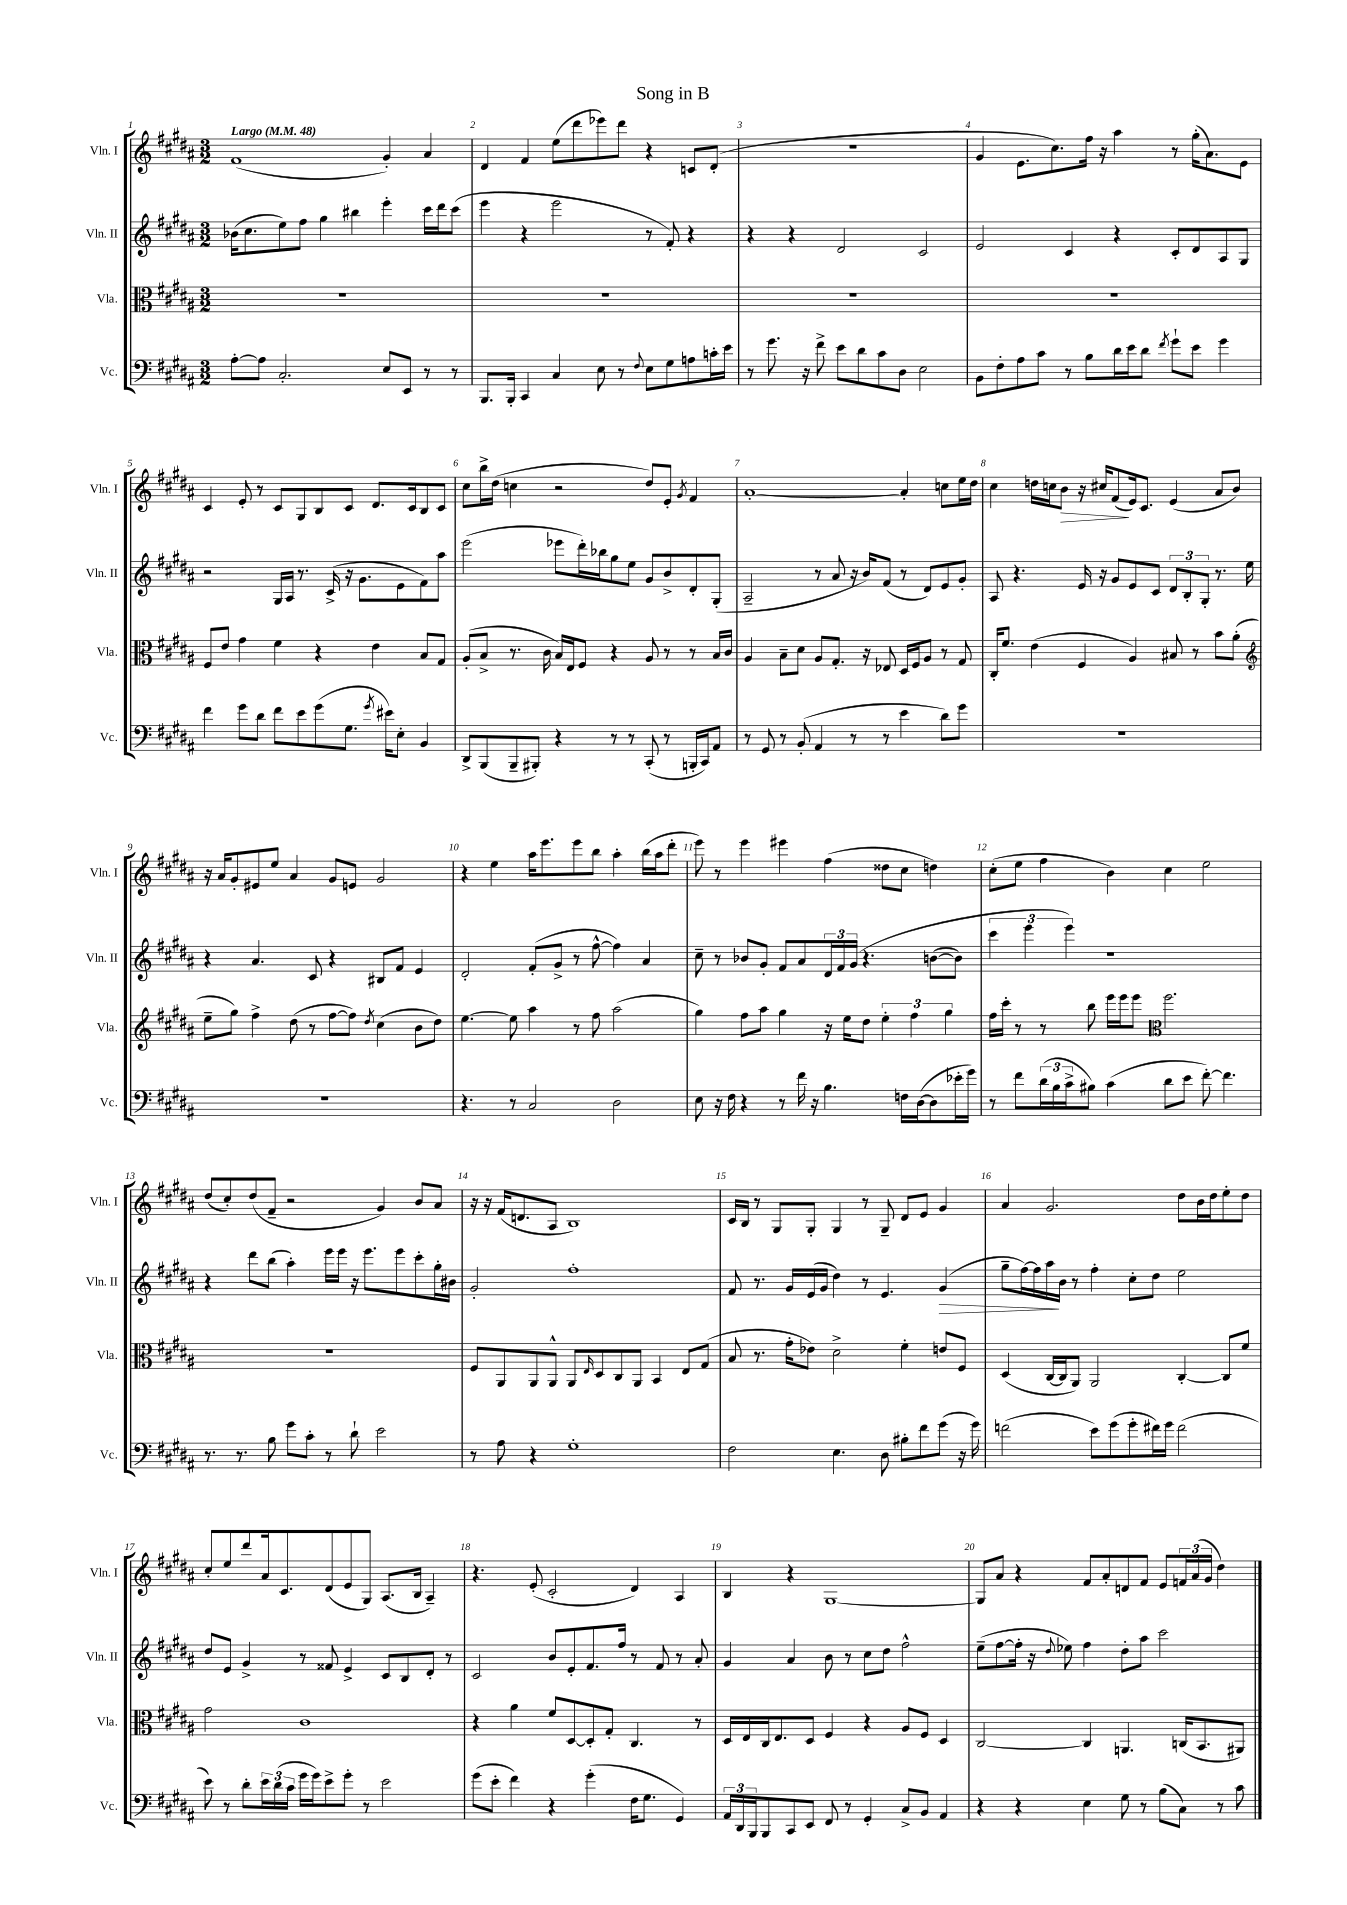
\header { title = "Song in B" }
<<
\new StaffGroup <<
\new Staff = "s0" \with { instrumentName = "Vln. I" shortInstrumentName = "Vln. I" } {
    \clef treble \key b \major \numericTimeSignature \time 3/2 \tempo "Largo" 4 = 48
    fis'1( gis'4-.) ais'4 |
    dis'4 fis'4 e''8( dis'''8 ees'''8) dis'''8 r4 c'8 dis'8-.( |
    R1. |
    gis'4 e'8. cis''8.) fis''16 r16 ais''4 r8 gis''16-.( ais'8.) e'8 |
    cis'4 e'8-. r8 cis'8 gis8 b8 cis'8 dis'8. cis'16 b8 cis'8 |
    cis''8 b''16-> dis''16( c''4 r2 dis''8) e'8-. \acciaccatura { gis'8 } fis'4 |
    ais'1~-. ais'4-. c''8 e''16 dis''16 |
    cis''4 d''16 c''16 b'8\> r16 cis''16 fis'8\!( e'16) cis'8. e'4( ais'8 b'8) |
    r16 ais'16 gis'8-. eis'8 e''8 ais'4 gis'8 e'8 gis'2 |
    r4 e''4 ais''16 e'''8. e'''8 b''8 ais''4-. b''16( ais''16 dis'''8-. |
    e'''8) r8 e'''4 eis'''4 fis''4( disis''8 cis''8 d''4) |
    cis''8-.( e''8 fis''4 b'4) cis''4 e''2 |
    dis''8( cis''8-.) dis''8( fis'8-- r2 gis'4) b'8 ais'8 |
    r16 r16 fis'16( d'8. ais8 b1) |
    cis'16 b16 r8 gis8 gis8-. gis4 r8 gis8-- dis'8 e'8 gis'4 |
    ais'4 gis'2. dis''8 b'16 dis''16 e''8-. dis''8 |
    cis''8-. e''8 dis'''8 ais'16 cis'8. dis'8( e'8 gis8) ais8.( b16 ais4--) |
    r4. e'8-.( cis'2-. dis'4) ais4 |
    b4 r4 gis1~ |
    gis8 ais'8 r4 fis'8 ais'8-. d'8 fis'8 e'8 \tuplet 3/2 { f'16 ais'16( gis'16 } dis''4) \bar "|." |
}
\new Staff = "s1" \with { instrumentName = "Vln. II" shortInstrumentName = "Vln. II" } {
    \clef treble \key b \major \numericTimeSignature \time 3/2
    bes'16( cis''8. e''8) fis''8 gis''4 bis''4 e'''4-. cis'''16 dis'''16 cis'''8( |
    e'''4 r4 e'''2 r8 fis'8-.) r4 |
    r4 r4 dis'2 cis'2 |
    e'2 cis'4 r4 cis'8-. dis'8 ais8 gis8 |
    r2 gis16 ais16 r8. cis'16->( r16 gis'8. e'8 fis'8) ais''8 |
    e'''2( ees'''8 dis'''16-.) bes''16 gis''8 e''8 gis'8 b'8-> dis'8-. gis8-.( |
    ais2-- r8 ais'8 r16 b'16) fis'8( r8 dis'8) e'8 gis'8-. |
    ais8 r4. e'16 r16 gis'8 e'8 cis'8 \tuplet 3/2 { dis'8 b8-. gis8-. } r8. e''16 |
    r4 ais'4. cis'8 r4 bis8 fis'8 e'4 |
    dis'2-. fis'8-.( gis'8-> r8 fis''8~-^ fis''4) ais'4 |
    cis''8-- r8 bes'8 gis'8-. fis'8 ais'8 \tuplet 3/2 { dis'16 fis'16 gis'16\( } r4. b'8~( b'8) |
    \tuplet 3/2 { cis'''4 e'''4 e'''4\) } r1 |
    r4 dis'''8 b''8( ais''4-.) e'''16 e'''16 r16 e'''8. e'''8 cis'''8-. gis''16-. bis'16 |
    gis'2-. fis''1-. |
    fis'8 r8. gis'16 e'16( gis'16 dis''4) r8 e'4. gis'4\>( |
    gis''8-- fis''16~) fis''16 ais''16\! b'16 r8 fis''4-. cis''8-. dis''8 e''2 |
    dis''8 e'8 gis'4-> r8 fisis'8 e'4-> cis'8 b8 dis'8-. r8 |
    cis'2 b'8 e'8-. fis'8. fis''16 r8 fis'8 r8 ais'8-. |
    gis'4 ais'4 b'8 r8 cis''8 dis''8 fis''2-^ |
    e''8--( fis''8~ fis''16-. r16 \appoggiatura { dis''8 } ees''8) fis''4 dis''8-. ais''8 cis'''2 \bar "|." |
}
\new Staff = "s2" \with { instrumentName = "Vla." shortInstrumentName = "Vla." } {
    \clef alto \key b \major \numericTimeSignature \time 3/2
    R1. |
    R1. |
    R1. |
    R1. |
    fis8 e'8 gis'4 fis'4 r4 e'4 b8 gis8 |
    ais8-.( b8-> r8. cis'16 b16) e16 fis8 r4 ais8 r8 r8 b16 cis'16 |
    ais4 b8-- dis'8 ais8 gis8.-. r16 ees8 dis16 fis16 ais8 r8 gis8 |
    cis16-. fis'8. e'4( fis4 ais4) bis8 r8 b'8 ais'8-.( |
    \clef treble e''8-- gis''8) fis''4-> dis''8( r8 fis''8~ fis''8) \acciaccatura { dis''8 } cis''4( b'8 dis''8) |
    e''4.~ e''8 ais''4 r8 fis''8 ais''2( |
    gis''4) fis''8 ais''8 gis''4 r16 e''16 dis''8 \tuplet 3/2 { e''4-. fis''4 gis''4 } |
    fis''16 cis'''16-. r8 r8 b''8 e'''16 e'''16 e'''8 \clef alto fis''2. |
    R1. |
    fis8 ais,8 ais,8 ais,8-^ ais,8 \grace { e16 } dis8 cis8 ais,8 b,4 e8 gis8( |
    b8 r8. gis'16-. ees'8) dis'2-> fis'4-. e'8 fis8 |
    dis4( cis16~ cis16 ais,8) ais,2 cis4~-. cis8 fis'8 |
    gis'2 cis'1 |
    r4 ais'4 fis'8 dis8~ dis8-. gis8-. cis4. r8 |
    dis16 e16 cis16 e8. dis8 fis4 r4 ais8 fis8 dis4 |
    cis2~ cis4 a,4. c16( b,8. ais,8) \bar "|." |
}
\new Staff = "s3" \with { instrumentName = "Vc." shortInstrumentName = "Vc." } {
    \clef bass \key b \major \numericTimeSignature \time 3/2
    ais8~-. ais8 cis2.-. e8 e,8 r8 r8 |
    b,,8. b,,16-. cis,4 cis4 e8 r8 \appoggiatura { fis8 } e8 gis8 a8 c'16-. e'16 |
    r8 gis'8. r16 fis'8-> e'8 dis'8 cis'8 dis8 e2 |
    b,8 fis8-. ais8 cis'8 r8 b8 dis'16 e'16 dis'8 \acciaccatura { fis'8 } gis'8-! e'8 gis'4 |
    fis'4 gis'8 dis'8 fis'8 e'8 gis'8( gis8. \acciaccatura { gis'8 } eis'16) e8-. b,4 |
    dis,8-> b,,8( b,,8-- bis,,8-.) r4 r8 r8 cis,8-.( r8 b,,16-. cis,16) ais,8 |
    r8 gis,8 r8 b,8-.( ais,4 r8 r8 e'4 dis'8) gis'8 |
    R1. |
    R1. |
    r4. r8 cis2 dis2 |
    e8 r16 fis16 r4 r8 fis'16 r16 b4. f16 dis16~( dis8 ees'16-. gis'16) |
    r8 fis'8 \tuplet 3/2 { dis'16( b16 cis'16-> } bis8) cis'4( dis'8 e'8 fis'8~-.) fis'4. |
    r8. r8. b8 gis'8 cis'8-. r8 dis'8-! e'2 |
    r8 ais8 r4 gis1-. |
    fis2 e4. dis8 bis8-. fis'8 gis'8( r16 gis'16) |
    f'2( e'8) gis'8( gis'8-. fis'16) gis'16 fis'2( |
    e'8) r8 dis'8-. \tuplet 3/2 { e'16 dis'16( cis'16 } gis'16 gis'16) e'8-> gis'8-. r8 e'2 |
    gis'8( e'8-. fis'4) r4 gis'4-.( fis16 gis8. gis,4) |
    \tuplet 3/2 { ais,16 dis,16 b,,16 } b,,8 cis,8 e,8 fis,8 r8 gis,4-. cis8-> b,8 ais,4 |
    r4 r4 e4 gis8 r8 b8( cis8) r8 cis'8 \bar "|." |
}
>>
>>
\layout { \context { \Score \override BarNumber.break-visibility = ##(#f #t #t) barNumberVisibility = #all-bar-numbers-visible } }
